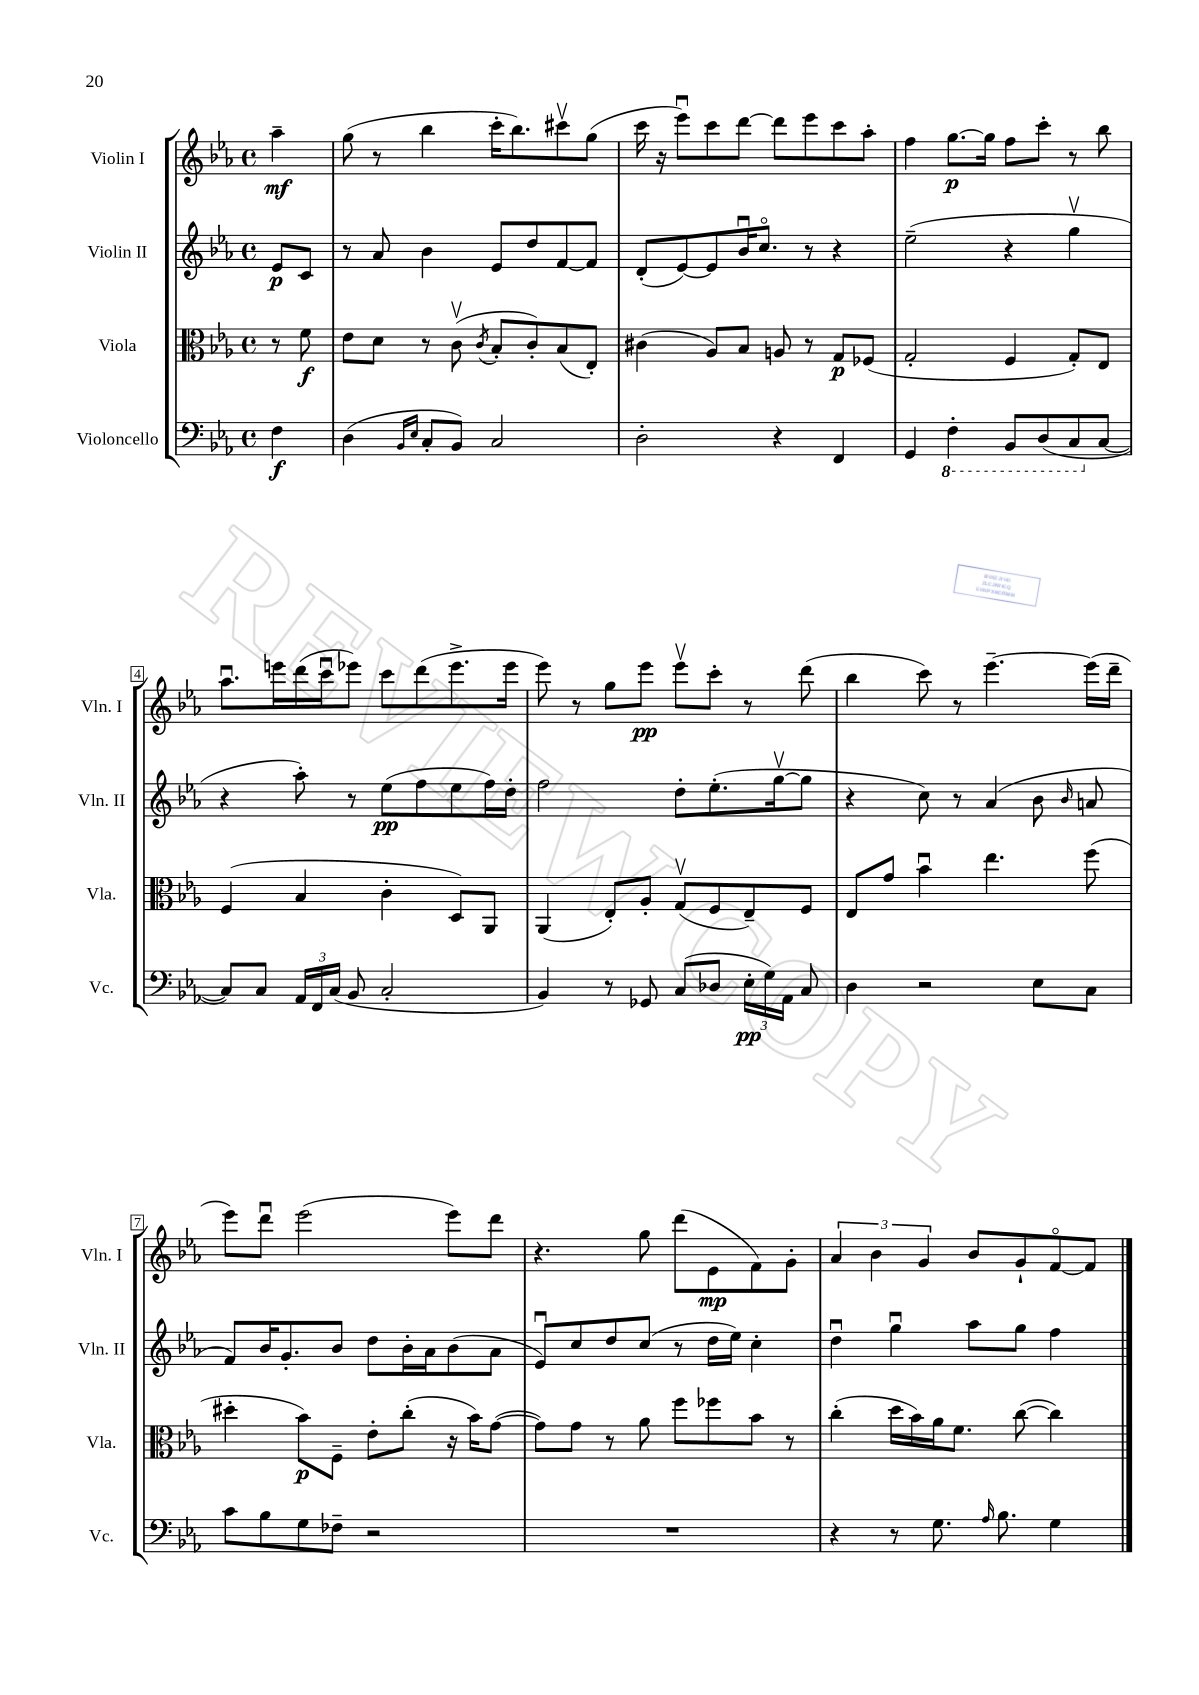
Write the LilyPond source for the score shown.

<<
\new StaffGroup <<
\new Staff = "s0" \with { instrumentName = "Violin I" shortInstrumentName = "Vln. I" } {
    \clef treble \key ees \major \defaultTimeSignature \time 4/4 \partial 4
    \autoBeamOff aes''4--\mf |
    g''8( r8 bes''4 c'''16[-. bes''8.) cis'''8\upbow g''8]( |
    c'''16 r16 ees'''8[\downbow) c'''8 d'''8]~ d'''8[ ees'''8 c'''8 aes''8]-. |
    f''4 g''8.[~\p g''16] f''8[ c'''8]-. r8 bes''8 |
    aes''8.[\downbow e'''16 d'''16( c'''16\downbow ees'''8]) c'''8[ d'''8( ees'''8.-> ees'''16] |
    ees'''8) r8 g''8[ ees'''8]\pp ees'''8[\upbow c'''8]-. r8 d'''8( |
    bes''4 c'''8) r8 ees'''4.~-- ees'''16[( d'''16]-- |
    ees'''8[) d'''8]\downbow ees'''2( ees'''8[) d'''8] |
    r4. g''8 d'''8[( ees'8\mp f'8) g'8]-. |
    \tuplet 3/2 { aes'4 bes'4 g'4 } bes'8[ g'8-! f'8~\flageolet f'8] \bar "|." |
}
\new Staff = "s1" \with { instrumentName = "Violin II" shortInstrumentName = "Vln. II" } {
    \clef treble \key ees \major \defaultTimeSignature \time 4/4 \partial 4
    \autoBeamOff ees'8[\p c'8] |
    r8 aes'8 bes'4 ees'8[ d''8 f'8~ f'8] |
    d'8[-.( ees'8~) ees'8 bes'16\downbow c''8.]\flageolet r8 r4 |
    ees''2--( r4 g''4\upbow |
    r4 aes''8-.) r8 ees''8[\pp( f''8 ees''8 f''16) d''16]-. |
    f''2 d''8[-. ees''8.-.( g''16~\upbow g''8] |
    r4 c''8) r8 aes'4( bes'8 \grace { bes'16 } a'8 |
    f'8[) bes'16 g'8.-. bes'8] d''8[ bes'16-. aes'16 bes'8( aes'8] |
    ees'8[\downbow) c''8 d''8 c''8]( r8 d''16[ ees''16]) c''4-. |
    d''4\downbow g''4\downbow aes''8[ g''8] f''4 \bar "|." |
}
\new Staff = "s2" \with { instrumentName = "Viola" shortInstrumentName = "Vla." } {
    \clef alto \key ees \major \defaultTimeSignature \time 4/4 \partial 4
    \autoBeamOff r8 f'8\f |
    ees'8[ d'8] r8 c'8\upbow( \acciaccatura { c'8 } bes8[-. c'8-.) bes8( ees8]-.) |
    cis'4( aes8[) bes8] a8 r8 g8[\p fes8]( |
    g2-. f4 g8[-.) ees8] |
    f4( bes4 c'4-. d8[) aes,8] |
    aes,4( ees8[-.) aes8]-. g8[\upbow( f8 ees8--) f8] |
    ees8[ g'8] bes'4\downbow ees''4. f''8( |
    dis''4-. bes'8[\p) f8]-- ees'8[-. c''8]-.( r16 bes'16[) g'8]~( |
    g'8[) g'8] r8 aes'8 f''8[ fes''8 bes'8] r8 |
    c''4-.( d''16[ bes'16) aes'16 f'8.] c''8~( c''4) \bar "|." |
}
\new Staff = "s3" \with { instrumentName = "Violoncello" shortInstrumentName = "Vc." } {
    \clef bass \key ees \major \defaultTimeSignature \time 4/4 \partial 4
    \autoBeamOff f4\f |
    d4( \grace { bes,16[ ees16] } c8[-. bes,8]) c2 |
    d2-. r4 f,4 |
    g,4 \ottava #-1 f,4-. bes,,8[ d,8( c,8 \ottava #0 c8]~ |
    c8[) c8] \tuplet 3/2 { aes,16[ f,16 c16]( } bes,8 c2-. |
    bes,4) r8 ges,8 c8[( des8] \tuplet 3/2 { ees16[-.\pp g16) aes,16] } c8 |
    d4 r2 ees8[ c8] |
    c'8[ bes8 g8 fes8]-- r2 |
    R1 |
    r4 r8 g8. \grace { aes16 } bes8. g4 \bar "|." |
}
>>
>>
\layout { \context { \Score \override BarNumber.stencil = #(make-stencil-boxer 0.1 0.3 ly:text-interface::print) } }
